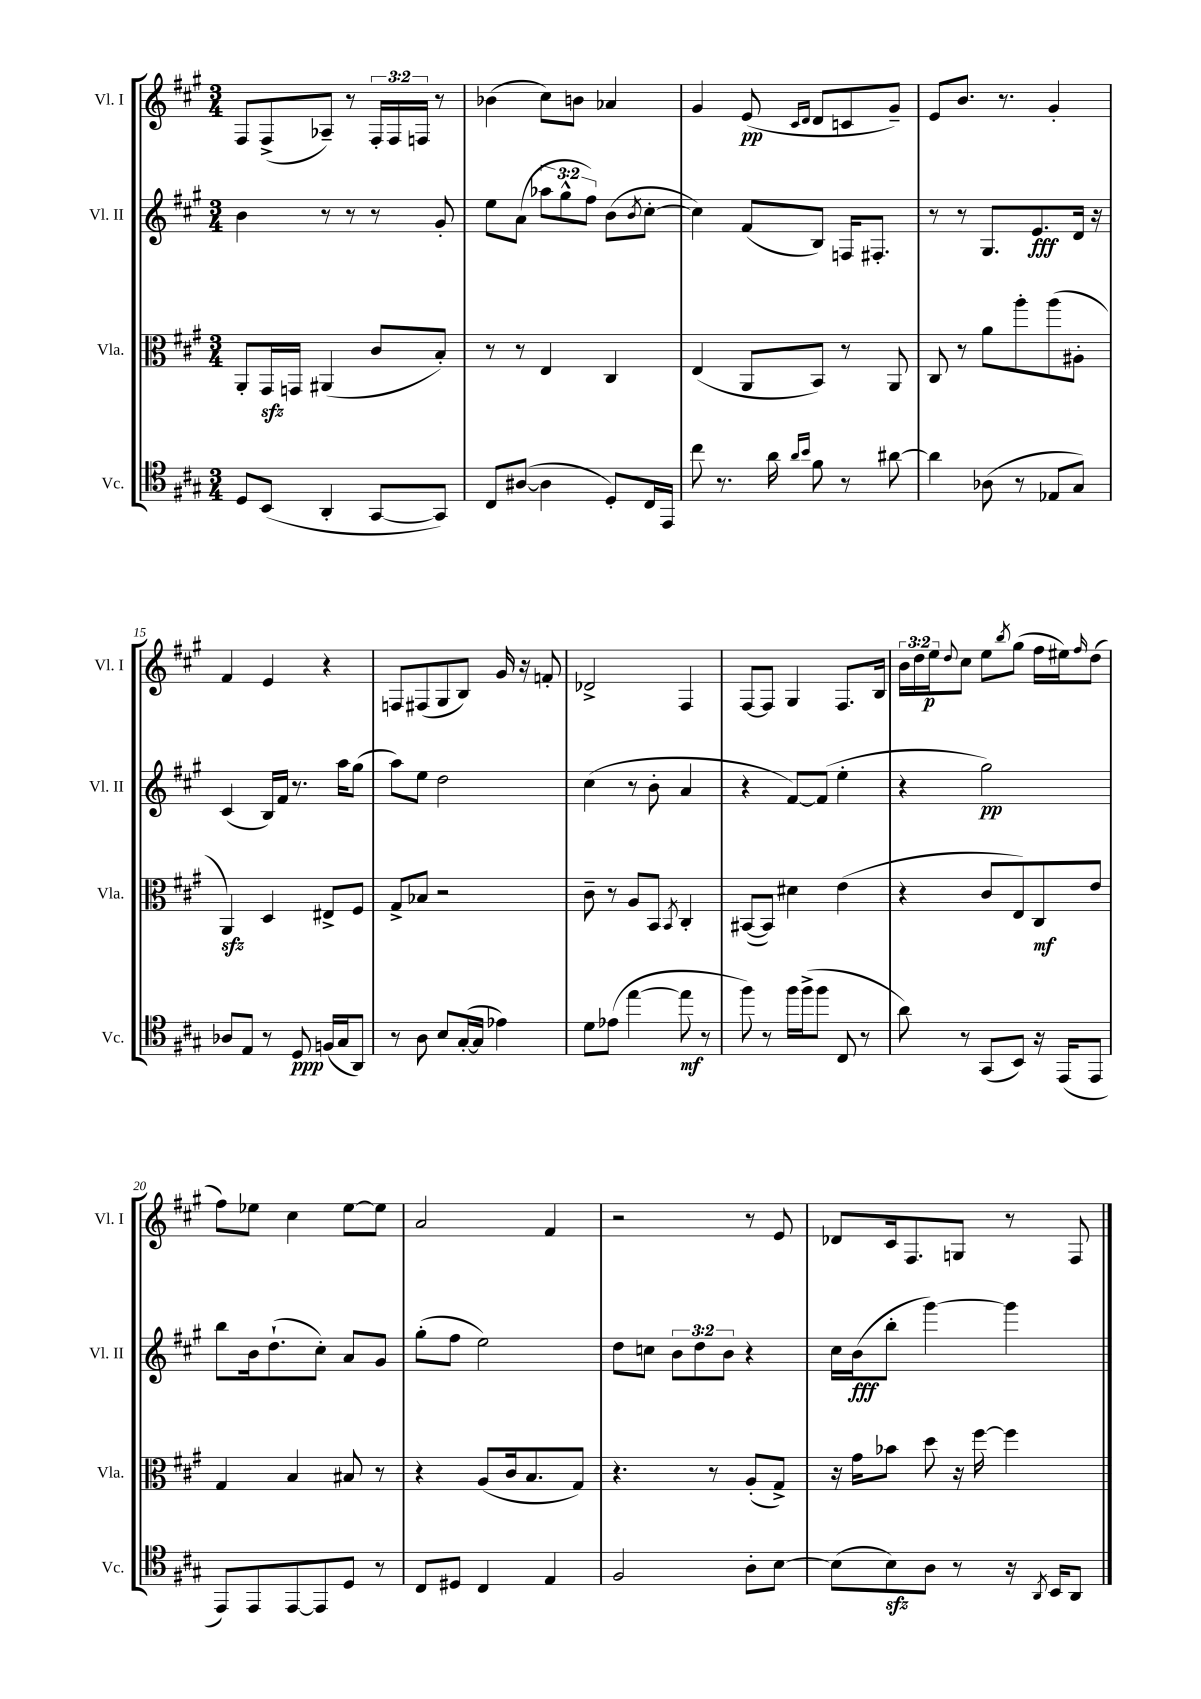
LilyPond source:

<<
\new StaffGroup <<
\new Staff = "s0" \with { instrumentName = "Vl. I" shortInstrumentName = "Vl. I" } {
    \clef treble \key a \major \numericTimeSignature \time 3/4 \override Staff.TupletNumber.text = #tuplet-number::calc-fraction-text
    fis8 fis8->( aes8--) r8 \tuplet 3/2 { fis16-. fis16 f16 } r8 |
    bes'4( cis''8) b'8 aes'4 |
    gis'4 e'8\pp( \grace { cis'16 d'16 } d'8 c'8 gis'8--) |
    e'8 b'8. r8. gis'4-. |
    fis'4 e'4 r4 |
    f8 fis8( gis8 b8) gis'16 r16 f'8-. |
    des'2-> fis4 |
    fis8~ fis8 gis4 fis8. b16 |
    \tuplet 3/2 { b'16 d''16 e''16\p } \appoggiatura { d''8 } cis''8 e''8 \acciaccatura { b''8 } gis''8( fis''16 eis''16) \grace { fis''16 } d''8( |
    fis''8) ees''8 cis''4 ees''8~ ees''8 |
    a'2 fis'4 |
    r2 r8 e'8 |
    des'8 cis'16 fis8. g8 r8 fis8 \bar "|." |
}
\new Staff = "s1" \with { instrumentName = "Vl. II" shortInstrumentName = "Vl. II" } {
    \clef treble \key a \major \numericTimeSignature \time 3/4 \override Staff.TupletNumber.text = #tuplet-number::calc-fraction-text
    b'4 r8 r8 r8 gis'8-. |
    e''8 a'8( \tuplet 3/2 { aes''8 gis''8-^ fis''8) } b'8( \acciaccatura { b'8 } cis''8~-. |
    cis''4) fis'8( b8) f16 fis8.-. |
    r8 r8 gis8. e'8.\fff d'16 r16 |
    cis'4( b16) fis'16 r8. a''16 gis''8( |
    a''8) e''8 d''2 |
    cis''4( r8 b'8-. a'4 |
    r4 fis'8~) fis'8( e''4-. |
    r4 gis''2\pp) |
    b''8 b'16 d''8.-!( cis''8-.) a'8 gis'8 |
    gis''8-.( fis''8 e''2) |
    d''8 c''8 \tuplet 3/2 { b'8 d''8 b'8 } r4 |
    cis''16 b'16\fff( b''8-. gis'''4~) gis'''4 \bar "|." |
}
\new Staff = "s2" \with { instrumentName = "Vla." shortInstrumentName = "Vla." } {
    \clef alto \key a \major \numericTimeSignature \time 3/4
    a,8-. gis,16\sfz g,16 ais,4( cis'8 b8-.) |
    r8 r8 e4 cis4 |
    e4( a,8 b,8) r8 a,8 |
    cis8 r8 a'8 a''8-. a''8( ais8-. |
    a,4\sfz) d4 eis8-> fis8 |
    gis8-> bes8 r2 |
    cis'8-- r8 a8 b,8 \acciaccatura { b,8 } cis4-. |
    bis,8~( bis,8) dis'4 e'4( |
    r4 cis'8 e8) cis8\mf e'8 |
    gis4 b4 bis8 r8 |
    r4 a8( cis'16 b8. gis8) |
    r4. r8 a8-.( gis8->) |
    r16 gis'16 bes'8 d''8 r16 fis''16~ fis''4 \bar "|." |
}
\new Staff = "s3" \with { instrumentName = "Vc." shortInstrumentName = "Vc." } {
    \clef tenor \key a \major \numericTimeSignature \time 3/4
    d8 b,8( a,4-. gis,8~ gis,8) |
    cis8 ais8~( ais4 d8-.) cis16 e,16 |
    cis''8 r8. a'16 \grace { a'16 b'16 } fis'8 r8 ais'8~ |
    ais'4 aes8( r8 ees8 gis8) |
    aes8 e8 r8 d8\ppp f16( gis16 a,8) |
    r8 a8 b8 gis16~-.( gis16 ees'4) |
    d'8 ees'8( e''4~ e''8\mf r8 |
    fis''8) r8 fis''16 fis''16->( fis''8 cis8 r8 |
    a'8) r8 gis,8( b,8) r16 e,16( e,8 |
    e,8) e,8 e,8~ e,8 d8 r8 |
    cis8 dis8 cis4 e4 |
    fis2 a8-. b8~ |
    b8( b8\sfz) a8 r8 r16 \acciaccatura { a,8 } b,16 a,8 \bar "|." |
}
>>
>>
\layout { \context { \Score currentBarNumber = #11 \override BarNumber.break-visibility = ##(#f #t #t) barNumberVisibility = #(every-nth-bar-number-visible 5) } }
